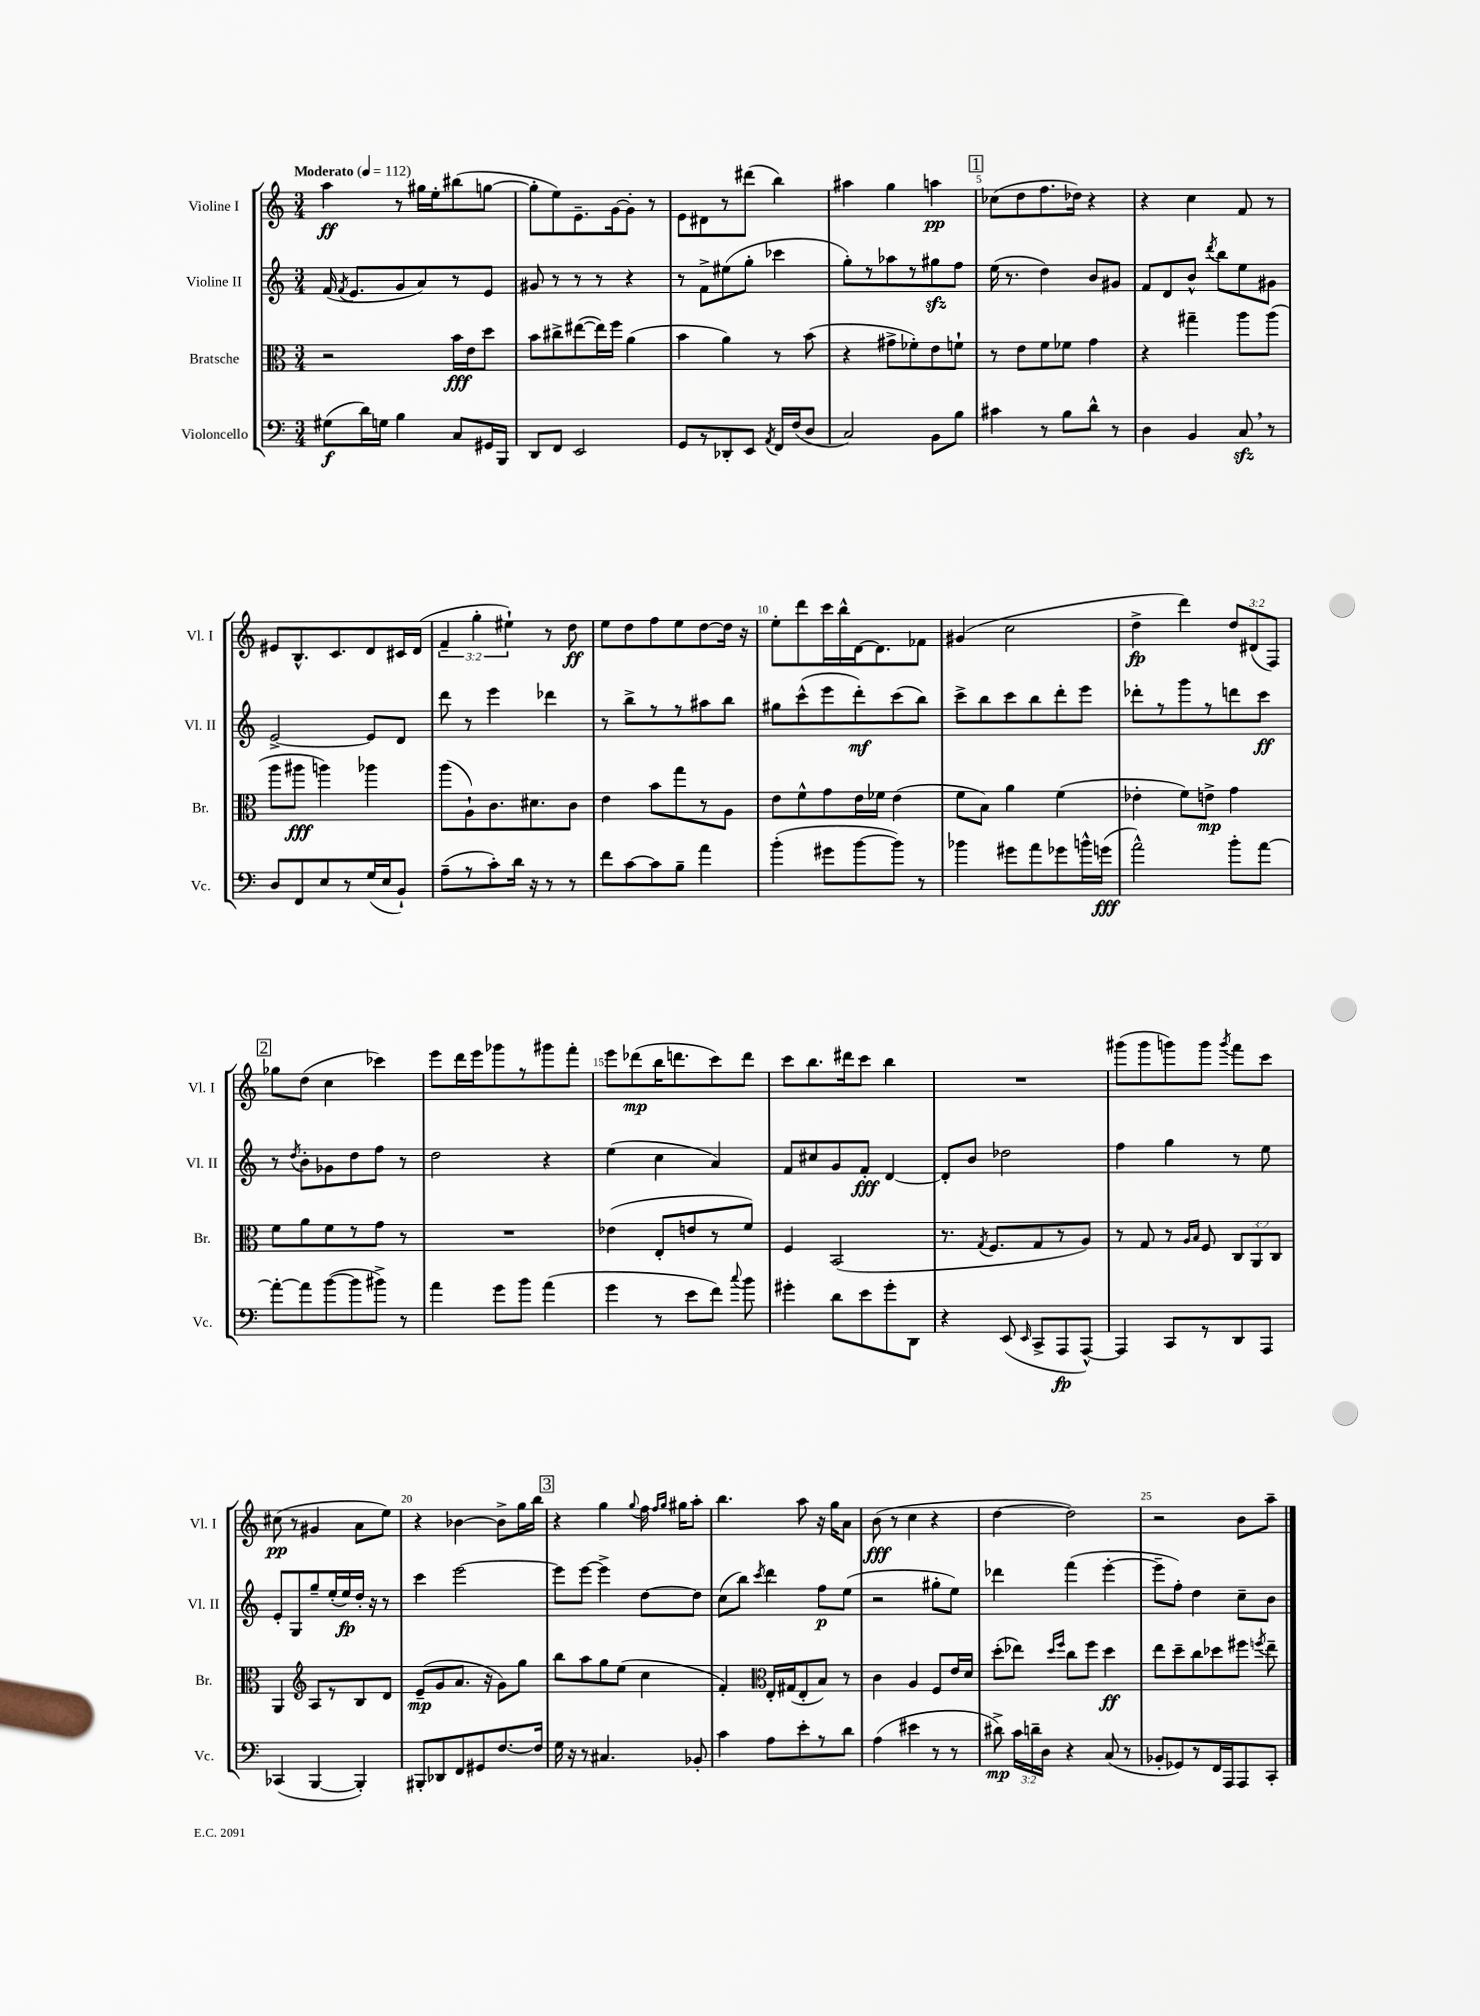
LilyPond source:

<<
\new StaffGroup <<
\new Staff = "s0" \with { instrumentName = "Violine I" shortInstrumentName = "Vl. I" } {
    \clef treble \key c \major \numericTimeSignature \time 3/4 \override Staff.TupletNumber.text = #tuplet-number::calc-fraction-text \tempo "Moderato" 4 = 112
    \autoBeamOff a''4\ff r8 gis''16[ e''16-. bis''8( g''8]~ |
    g''8[-. e''8) e'8.-- g'16~ g'8]-. r8 |
    e'8[ dis'8 r8 dis'''8]( b''4) |
    ais''4 g''4 a''4\pp |
    \mark \markup { \box "1" } ces''8[( d''8 f''8. des''16]) r4 |
    r4 c''4 f'8 r8 |
    eis'8[ b8.-^ c'8. d'8 cis'16 d'16]( |
    \tuplet 3/2 { f'4-- g''4-. eis''4-!) } r8 d''8\ff |
    e''8[ d''8 f''8 e''8 d''8~ d''16] r16 |
    e''8[-. d'''8 c'''16 b''16-^ d'16~ d'8. fes'8] |
    gis'4( c''2 |
    d''4->\fp d'''4) \tuplet 3/2 { d''8[ dis'8( f8]) } |
    \mark \markup { \box "2" } ges''8[ d''8]( c''4 ces'''4) |
    e'''8[ d'''16 e'''16 ges'''8 r8 gis'''8 f'''8]-. |
    e'''8[ des'''8\mp( b''16 d'''8. c'''8) d'''8] |
    c'''8[ b''8. dis'''16 c'''8] b''4 |
    R2. |
    gis'''8[( gis'''8 g'''8) g'''8] \acciaccatura { g'''8 } f'''8[ c'''8] |
    cis''8\pp( r8 gis'4 a'8[ e''8]) |
    r4 bes'4~ bes'8[-> g''16 b''16] |
    \mark \markup { \box "3" } r4 g''4 \appoggiatura { g''8 } f''16 \grace { f''16[ g''16] } gis''16[ a''8]-. |
    b''4. a''8 r16 g''16[ a'8] |
    b'8\fff( r8 c''4 r4 |
    d''4~ d''2) |
    r2 b'8[ a''8]-- \bar "|." |
}
\new Staff = "s1" \with { instrumentName = "Violine II" shortInstrumentName = "Vl. II" } {
    \clef treble \key c \major \numericTimeSignature \time 3/4
    \autoBeamOff f'16( \acciaccatura { f'8 } e'8.[ g'8 a'8) r8 e'8] |
    gis'8 r8 r8 r8 r4 |
    r8 f'8[-> eis''8( g''8]-. ces'''4 |
    g''8[-.) r8 aes''8 r8 gis''8\sfz f''8] |
    \mark \markup { \box "1" } e''16( r8. d''4) b'8[ gis'8] |
    f'8[ d'8 b'8]-^ \acciaccatura { d'''8 } b''8[ e''8 gis'8] |
    e'2~-> e'8[ d'8] |
    d'''8 r8 e'''4 des'''4 |
    r8 b''8[-> r8 r8 ais''8 b''8] |
    gis''8[ c'''8-^( e'''8 d'''8-.\mf) c'''8( b''8]) |
    c'''8[-> b''8 c'''8 b''8 d'''8-. e'''8] |
    des'''8[-. r8 g'''8 r8 d'''8 c'''8]\ff |
    \mark \markup { \box "2" } r8 \acciaccatura { d''8 } b'8[-. ges'8 d''8 f''8] r8 |
    d''2 r4 |
    e''4( c''4 a'4) |
    f'8[ cis''8 g'8 f'8]-.\fff d'4~ |
    d'8[-. b'8] des''2 |
    f''4 g''4 r8 e''8 |
    e'8[-. g8 g''8-- e''16-.( e''16\fp) d''16]-. r16 r8 |
    c'''4 e'''2~ |
    \mark \markup { \box "3" } e'''8[ e'''8]~ e'''4-> d''8[~ d''8] |
    c''8[( b''8]) \acciaccatura { c'''8 } d'''4 f''8[\p e''8]( |
    r2 gis''8[-. e''8]) |
    des'''4 f'''4( e'''4~-. |
    e'''8[-- f''8]-.) d''4 c''8[-- b'8] \bar "|." |
}
\new Staff = "s2" \with { instrumentName = "Bratsche" shortInstrumentName = "Br." } {
    \clef alto \key c \major \numericTimeSignature \time 3/4 \override Staff.TupletNumber.text = #tuplet-number::calc-fraction-text
    \autoBeamOff r2 b'16[\fff e'16 d''8] |
    b'8[ cis''8-> eis''8~( eis''16) f''16] a'4( |
    b'4 a'4) r8 b'8( |
    r4 gis'8[-> fes'8-.) e'8 f'8]-! |
    \mark \markup { \box "1" } r8 e'8[ f'8 fes'8] g'4 |
    r4 gis''4-- a''8[ a''8]( |
    a''8[ ais''8]\fff a''4) aes''4 |
    a''8[( a8-!) c'8. dis'8. c'8] |
    e'4 b'8[ g''8 r8 a8] |
    e'8[ f'8-^ g'8 e'16 fes'16] e'4( |
    f'8[ b8]) a'4 f'4( |
    ees'4-. f'8[) e'8]->\mp g'4 |
    \mark \markup { \box "2" } f'8[ a'8 f'8 r8 g'8] r8 |
    R2. |
    ees'4( e8[-. e'8 r8 f'8]) |
    f4 b,2( |
    r8. \acciaccatura { g8 } f8.[ g8 r8 a8]) |
    r8 g8 r8 \grace { a16[ b16] } f8 \tuplet 3/2 { c8[ a,8 c8] } |
    a,4 \clef treble a8[ r8 b8 d'8] |
    e'8[--\mp( g'8 a'8.] r16 g'8[) g''8] |
    \mark \markup { \box "3" } b''8[ a''8 g''8 e''8]( c''4 |
    f'4-.) \clef alto e16[-. gis16( e8-. b8]) r8 |
    c'4 a4 f8[ e'16 d'16] |
    d''8[-.( ees''8]) \grace { d''16[ f''16] } c''8[ f''8] d''4\ff |
    e''8[ d''8-- c''8 des''8 fis''8] \acciaccatura { f''8 } e''8-- \bar "|." |
}
\new Staff = "s3" \with { instrumentName = "Violoncello" shortInstrumentName = "Vc." } {
    \clef bass \key c \major \numericTimeSignature \time 3/4 \override Staff.TupletNumber.text = #tuplet-number::calc-fraction-text
    \autoBeamOff gis8[\f( d'16) g16] b4 c8[ gis,16 b,,16] |
    d,8[ f,8] e,2 |
    g,8[ r8 des,8-. e,8] \acciaccatura { a,8 } f,16[ f16( d8] |
    c2) b,8[ b8] |
    \mark \markup { \box "1" } cis'4 r8 b8[ d'8]-^ r8 |
    d4 b,4 c8\sfz \breathe r8 |
    d8[ f,8 e8 r8 g16( e16 b,8]-!) |
    a8[--( r8 c'8-.) d'16] r16 r8 r8 |
    f'8[ c'8~ c'8 b8]-- a'4 |
    b'4-.( gis'8[ b'8~ b'8]) r8 |
    bes'4 gis'8[ a'8 ges'8 b'16-^ g'16]\fff( |
    a'2-^) b'8[-. a'8]~ |
    \mark \markup { \box "2" } a'8[~-. a'8 b'8~( b'8 bis'8]->) r8 |
    a'4 g'8[ b'8] a'4( |
    g'4 r8 e'8[ f'8]) \appoggiatura { c''8 } b'8 |
    gis'4-. d'8[ e'8 gis'8-. d,8] |
    r4 e,8( \grace { e,16 } c,8[-> a,,8\fp a,,8]~-^) |
    a,,4 c,8[ r8 d,8 a,,8] |
    ces,4( b,,4~ b,,4-.) |
    bis,,8[-. des,8 f,8 gis,8 f8.~ f16] |
    \mark \markup { \box "3" } g16 r16 r8 cis4. bes,8-. |
    c'4 a8[ e'8-. r8 d'8] |
    a4( eis'4 r8 r8 |
    dis'8->\mp) \tuplet 3/2 { c'16[ d'16-- d16] } r4 c8( r8 |
    bes,8[-. ges,8) r8 f,16 a,,16 a,,8 c,8]-. \bar "|." |
}
>>
>>
\layout { \context { \Score \override BarNumber.break-visibility = ##(#f #t #t) barNumberVisibility = #(every-nth-bar-number-visible 5) } }
